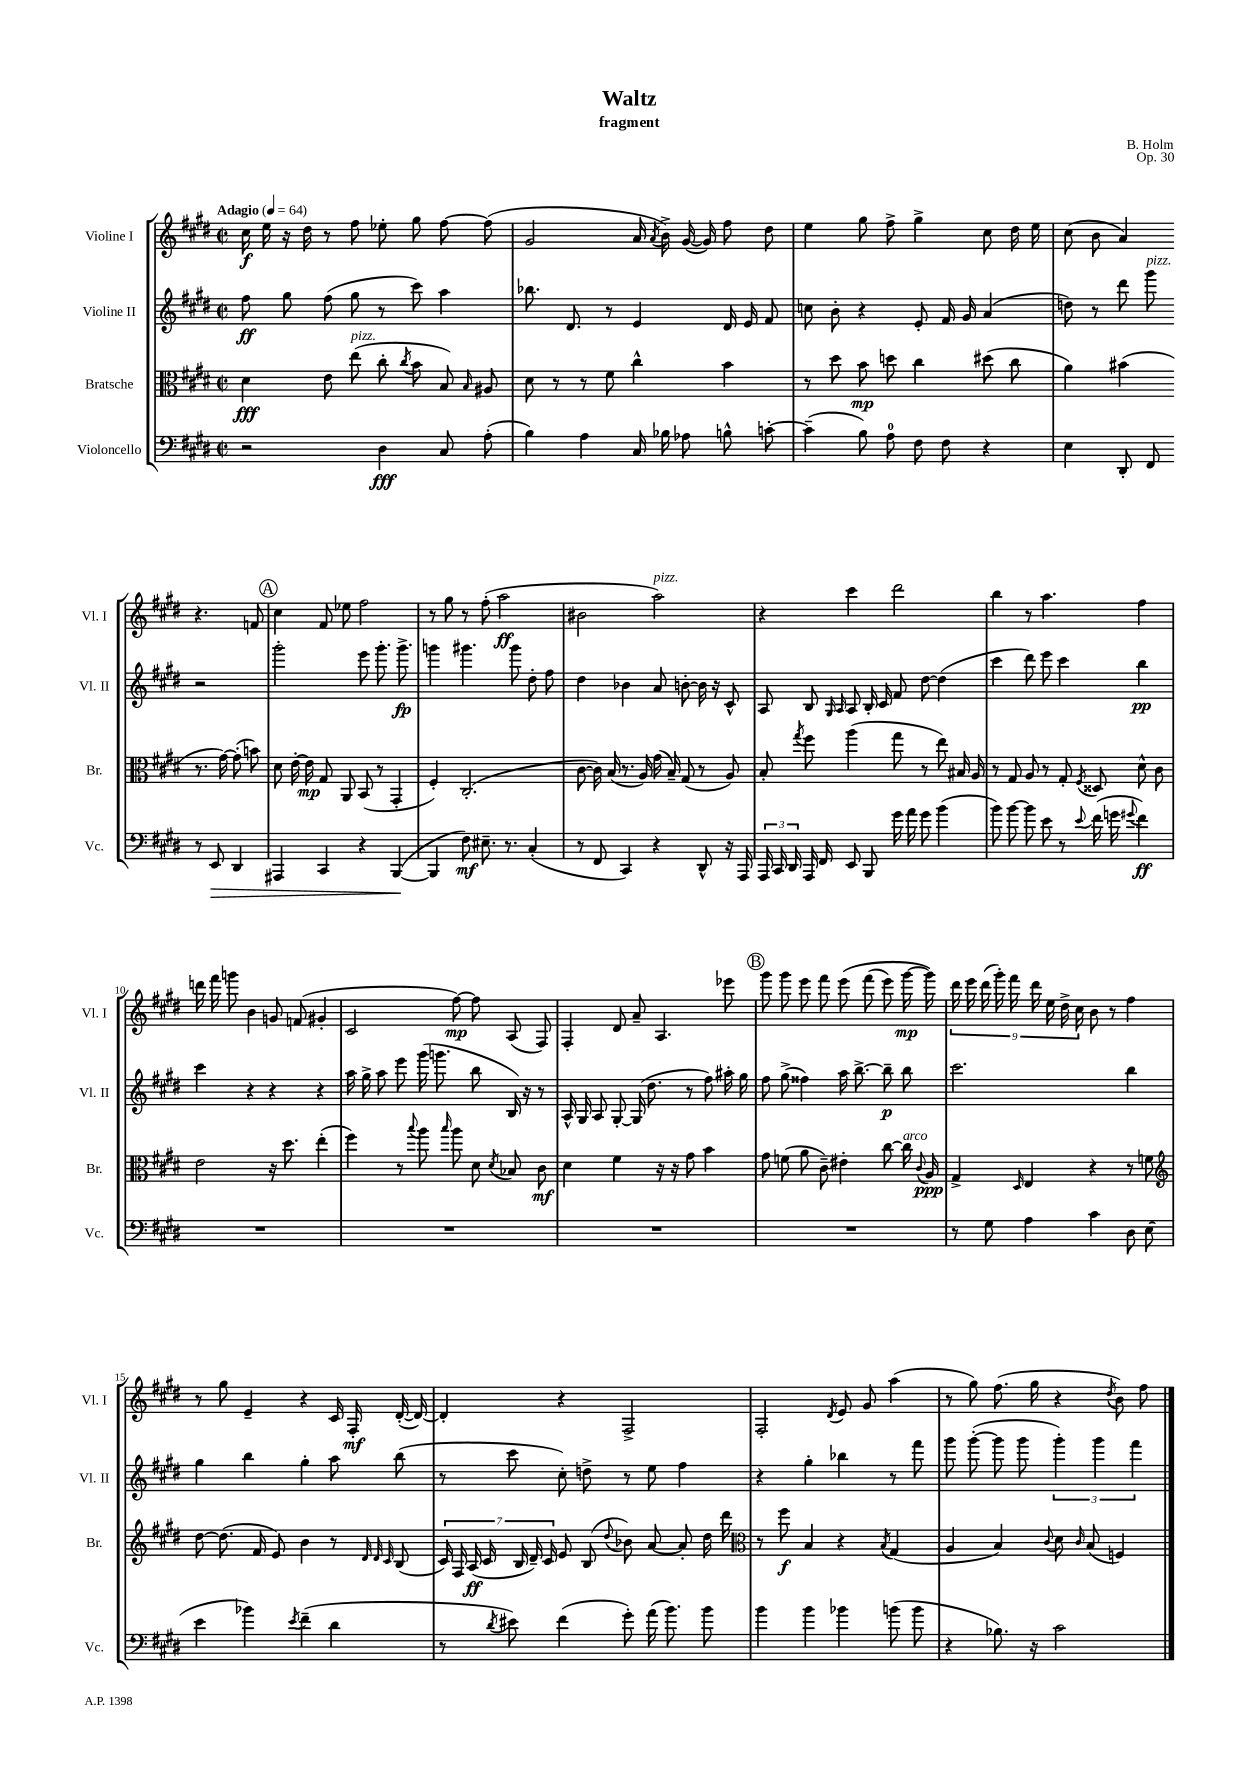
\header { title = "Waltz" composer = "B. Holm" subtitle = "fragment" opus = "Op. 30" }
<<
\new StaffGroup <<
\new Staff = "s0" \with { instrumentName = "Violine I" shortInstrumentName = "Vl. I" } {
    \clef treble \key e \major \defaultTimeSignature \time 2/2 \tempo "Adagio" 4 = 64
    \autoBeamOff cis''16\f e''16 r16 dis''16 r8 fis''8 ees''8-. gis''8 fis''8~ fis''8( |
    gis'2 a'16 \acciaccatura { a'8 } b'16->) gis'16~( gis'16) fis''8 dis''8 |
    e''4 gis''8 fis''8-> gis''4-> cis''8 dis''16 e''16 |
    cis''8( b'8 a'4) r4. f'8 |
    \mark \markup { \circle "A" } cis''4 fis'8 ees''8 fis''2 |
    r8 gis''8 r8 fis''8-.( a''2\ff |
    bis'2 a''2^\markup { \italic "pizz." }) |
    r4 cis'''4 dis'''2 |
    b''4 r8 a''4. fis''4 |
    d'''16 fis'''16 g'''8 b'4 g'8 f'8( gis'4-. |
    cis'2 fis''8~\mp) fis''8 a8( fis8) |
    fis4-. dis'8 a'8-- a4. ees'''8 |
    \mark \markup { \circle "B" } gis'''8 gis'''8 e'''8 fis'''8 e'''8\( fis'''8( e'''8) gis'''16~\mp gis'''16\) |
    \tuplet 9/8 { dis'''16 e'''16 dis'''16( gis'''16-.) fis'''16 dis'''16 e''16 dis''16-> cis''16 } b'8 r8 fis''4 |
    r8 gis''8 e'4-- r4 cis'16 fis16-.\mf dis'16~-.( dis'16~) |
    dis'4-. r4 fis2-> |
    fis2-. \acciaccatura { dis'8 } e'8 gis'8 a''4( |
    r8 gis''8) fis''8.( gis''16 r4 \acciaccatura { dis''8 } b'8) fis''8 \bar "|." |
}
\new Staff = "s1" \with { instrumentName = "Violine II" shortInstrumentName = "Vl. II" } {
    \clef treble \key e \major \defaultTimeSignature \time 2/2
    \autoBeamOff fis''8\ff gis''8 fis''8( gis''8 r8 cis'''8) a''4 |
    bes''8. dis'8. r8 e'4 dis'16 e'16 fis'8 |
    c''8 b'8-. r4 e'8-. fis'16 gis'16 a'4( |
    d''8) r8 dis'''8 gis'''8^\markup { \italic "pizz." } r2 |
    \mark \markup { \circle "A" } gis'''2-. e'''8 gis'''8.-. gis'''8.->\fp |
    g'''4 gis'''4. gis'''8 dis''8-. fis''8 |
    dis''4 bes'4 a'8 b'8~-. b'16 r16 cis'8-^ |
    a8 b8 \grace { gis16 a16 } a8 b16-. cis'16 fis'8 dis''8~ dis''4( |
    cis'''4 dis'''8) e'''8 cis'''4 b''4\pp |
    cis'''4 r4 r4 r4 |
    a''16 gis''16-> a''8 e'''8 gis'''16( g'''8. b''8 b16) r16 r8 |
    a16-^ gis16 a8 gis8~-. gis16( dis''8. r8 fis''8) ais''16-. gis''16 |
    \mark \markup { \circle "B" } fis''8 gis''8->( fisis''4) a''16 b''8.~-> b''8--\p b''8 |
    cis'''2. b''4 |
    gis''4 b''4 gis''4-. a''8 b''8( |
    r8 cis'''8 cis''8-.) d''8-> r8 e''8 fis''4 |
    r4 gis''4-. bes''4 r8 fis'''8 |
    gis'''8 gis'''8~-.( gis'''8 gis'''8 \tuplet 3/2 { gis'''4-.) gis'''4 fis'''4 } \bar "|." |
}
\new Staff = "s2" \with { instrumentName = "Bratsche" shortInstrumentName = "Br." } {
    \clef alto \key e \major \defaultTimeSignature \time 2/2
    \autoBeamOff dis'4\fff e'8 e''8^\markup { \italic "pizz." }( cis''8-. \acciaccatura { cis''8 } b'8 b8) \grace { b16 } ais8 |
    dis'8 r8 r8 fis'8 cis''4-^ b'4 |
    r8 dis''8 b'8\mp d''8 cis''4 dis''8( cis''8 |
    a'4) bis'4( r8. gis'16~) gis'8-.( b'8) |
    \mark \markup { \circle "A" } dis'8 e'16~-. e'16\mp gis8 a,8 b,8( r8 gis,4-. |
    fis4-.) cis2.-.( |
    cis'8~ cis'16) b16( r8. a16) gis'16( b16--) gis8( r8 a8) |
    b8-. \acciaccatura { gis''8 } fis''8 a''4( gis''8 r8 e''8) bis16 a16 |
    r8 gis8 a8 r8 gis8-. \acciaccatura { fis8 } disis8 dis'8-^ cis'8 |
    e'2 r16 dis''8. e''4-.( |
    fis''4) r8 \appoggiatura { b''8 } a''8 \grace { b''16 } a''8 dis'8 \acciaccatura { dis'8 } bes8 cis'8\mf |
    dis'4 fis'4 r16 r16 gis'8 b'4 |
    \mark \markup { \circle "B" } gis'8 f'8( a'8 cis'8--) eis'4-. cis''8~ cis''16^\markup { \italic "arco" } \appoggiatura { cis'8 } a16\ppp |
    gis4-> \grace { dis16 } e4 r4 r8 f'8 |
    \clef treble dis''8~ dis''8.( fis'16 e'8) b'4 r8 \grace { dis'32 dis'32 cis'32 } b8( |
    \tuplet 7/4 { cis'16) fis16 a16\ff( cis'16 b16 dis'16--) cis'16 } e'8 b8( \appoggiatura { dis''8 } bes'8) a'8~ a'8-. dis''16 dis'''16 |
    \clef alto r8 fis''8\f b4 r4 \acciaccatura { b8 } gis4( |
    a4 b4) \appoggiatura { cis'8 } dis'8 \grace { cis'16 } b8( f4) \bar "|." |
}
\new Staff = "s3" \with { instrumentName = "Violoncello" shortInstrumentName = "Vc." } {
    \clef bass \key e \major \defaultTimeSignature \time 2/2
    \autoBeamOff r2 dis4\fff cis8 a8-.( |
    b4) a4 cis16 bes16 aes8 b8-^ c'8~-. |
    c'4--( b8) a8-0 fis8 fis8 r4 |
    e4 dis,8-. fis,8 r8 e,8\> dis,4 |
    \mark \markup { \circle "A" } ais,,4 cis,4 r4 b,,4~\!( |
    b,,4 fis8\mf) eis8.-- r8. cis4-.( |
    r8 fis,8 cis,4) r4 dis,8-^ r16 a,,16 |
    \tuplet 3/2 { a,,16 cis,16 dis,16 } a,,16 fis,16 e,8 b,,8 gis'16 a'16 gis'8 b'4( |
    b'8) b'8~ b'8 e'8 r8 \appoggiatura { e'8 } fis'16( g'16 \appoggiatura { gis'8 } fis'4\ff) |
    R1 |
    R1 |
    R1 |
    \mark \markup { \circle "B" } R1 |
    r8 gis8 a4 cis'4 dis8 e8( |
    e'4 bes'4) \acciaccatura { e'8 } fis'4--( dis'4 |
    r8 \acciaccatura { dis'8 } eis'8) fis'4( gis'8-.) a'16( b'8.) b'8 |
    b'4 b'4 bes'4 b'8( b'8 |
    r4 bes8.) r16 cis'2 \bar "|." |
}
>>
>>
